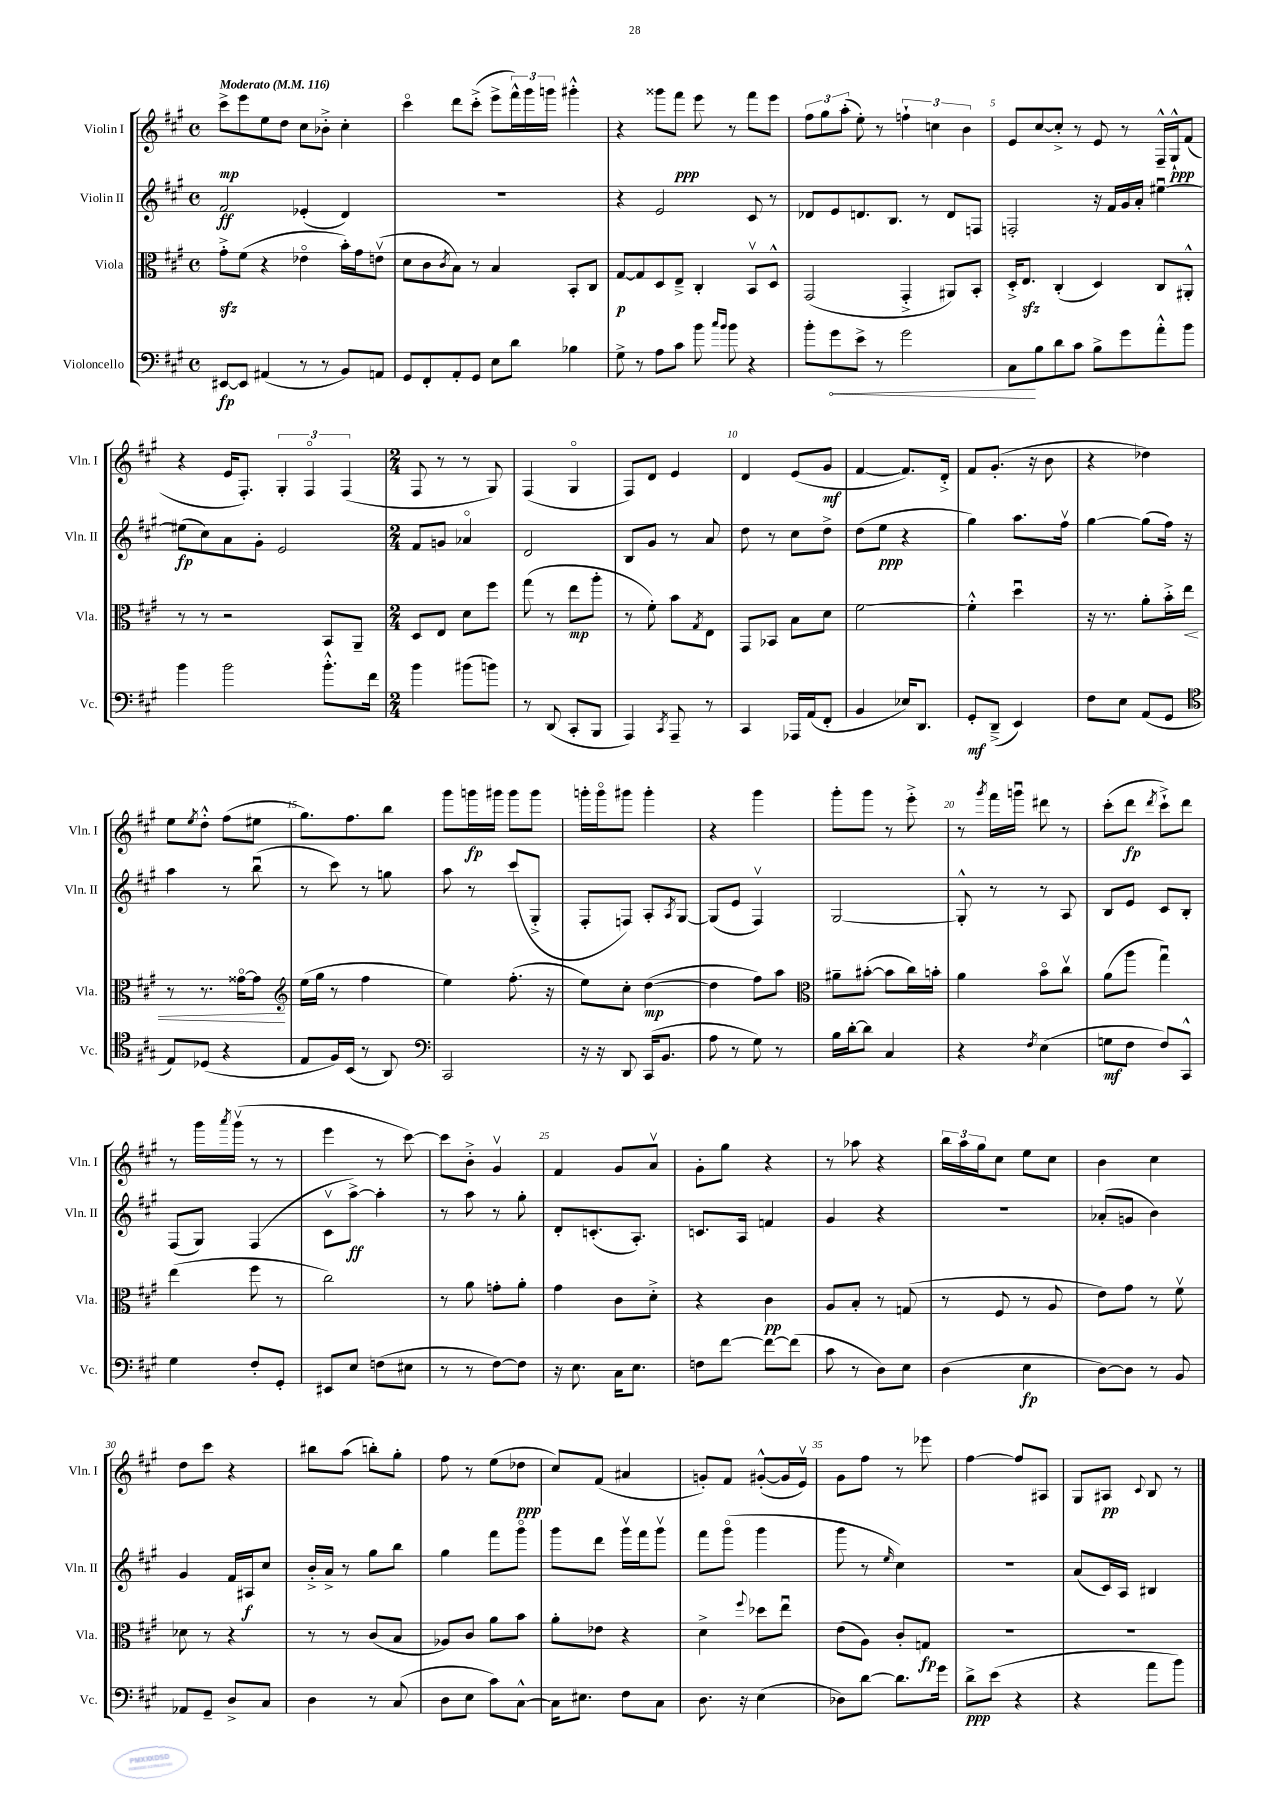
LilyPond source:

<<
\new StaffGroup <<
\new Staff = "s0" \with { instrumentName = "Violin I" shortInstrumentName = "Vln. I" } {
    \clef treble \key a \major \defaultTimeSignature \time 4/4 \tempo "Moderato" 4 = 116
    cis'''8->\mp e'''8 e''8 d''8 cis''8 bes'8-.-> cis''4-. |
    cis'''4\flageolet d'''8 cis'''8-.->( e'''8-> \tuplet 3/2 { fis'''16-^) gis'''16 g'''16 } gis'''4-.-^ |
    r4 gisis'''8 fis'''8\ppp e'''8 r8 fis'''8 e'''8 |
    \tuplet 3/2 { fis''8 gis''8 a''8-.( } e''8-.) r8 \tuplet 3/2 { f''4-! c''4 b'4 } |
    e'8 cis''8~ cis''8-.-> r8 e'8 r8 fis16---^ gis16-!-^\ppp fis'8( |
    r4 e'16 fis8.-.) \tuplet 3/2 { gis4-. fis4\flageolet fis4( } |
    \numericTimeSignature \time 2/4 fis8 r8 r8 gis8) |
    fis4( gis4\flageolet |
    fis8) d'8 e'4 |
    d'4 e'8( gis'8\mf |
    fis'4~ fis'8.) d'16-.-> |
    fis'8 gis'8.-.( r16 b'8 |
    r4 des''4) |
    e''8 \acciaccatura { e''8 } d''8-.-^ fis''8( eis''8 |
    gis''8.) fis''8. b''8 |
    gis'''8 g'''16\fp gis'''16 gis'''8 gis'''8 |
    g'''16-. g'''16\flageolet gis'''8 gis'''4-. |
    r4 gis'''4 |
    gis'''8-. gis'''8 r8 e'''8-.-> |
    r8 \acciaccatura { gis'''8 } fis'''16 g'''16\downbow dis'''8 r8 |
    cis'''8-.( d'''8\fp \acciaccatura { d'''8 } cis'''8-!->) d'''8 |
    r8 gis'''16 \acciaccatura { a'''8 } gis'''16\upbow( r8 r8 |
    e'''4 r8 cis'''8~) |
    cis'''8 b'8-.-> gis'4\upbow |
    fis'4 gis'8 a'8\upbow |
    gis'8-. gis''8 r4 |
    r8 aes''8 r4 |
    \tuplet 3/2 { b''16 a''16 gis''16 } cis''8 e''8 cis''8 |
    b'4 cis''4 |
    d''8 cis'''8 r4 |
    bis''8 a''8( b''8-.) gis''8-. |
    fis''8 r8 e''8( des''8\ppp |
    cis''8) fis'8( ais'4 |
    g'8-.) fis'8 gis'8~-.-^( gis'16 e'16\upbow) |
    gis'8 fis''8 r8 ees'''8 |
    fis''4~ fis''8 ais8 |
    gis8 ais8\pp \appoggiatura { cis'8 } b8 r8 \bar "|." |
}
\new Staff = "s1" \with { instrumentName = "Violin II" shortInstrumentName = "Vln. II" } {
    \clef treble \key a \major \defaultTimeSignature \time 4/4
    fis'2\ff ees'4-.( d'4) |
    R1 |
    r4 e'2 cis'8 r8 |
    des'8 e'8 d'8. b8. r8 d'8 f8 |
    f2-. r16 fis'16 gis'16 a'16-. eis''4~\downbow |
    eis''8\fp( cis''8) a'8 gis'8-. e'2 |
    \numericTimeSignature \time 2/4 fis'8 g'8 aes'4\flageolet |
    d'2 |
    b8 gis'8 r8 a'8 |
    d''8 r8 cis''8 d''8-> |
    d''8( e''8\ppp r4 |
    gis''4) a''8. fis''16\upbow |
    gis''4~ gis''8( fis''16) r16 |
    a''4 r8 b''8\downbow( |
    r8 cis'''8) r8 g''8 |
    a''8 r8 cis'''8( gis8-.-> |
    fis8-. f8) a8-. \acciaccatura { a8 } gis8~ |
    gis8( e'8 fis4\upbow) |
    gis2~ |
    gis8-.-^ r8 r8 a8 |
    b8 e'8 cis'8 b8-. |
    fis8( gis8) fis4( |
    cis'8\upbow a''8~->\ff) a''4-. |
    r8 a''8 r8 gis''8-. |
    d'8-. c'8.-.( a8.-.) |
    c'8. a16 f'4 |
    gis'4 r4 |
    r2 |
    aes'8-.( g'8 b'4) |
    gis'4 fis'16 ais16\f cis''8 |
    b'16-.-> a'16-> r8 gis''8 b''8 |
    gis''4 fis'''8 gis'''8\flageolet |
    gis'''8 d'''8 gis'''16\upbow fis'''16 gis'''8\upbow |
    fis'''8 gis'''8\flageolet( gis'''4 |
    gis'''8 r8 \grace { e''16 } cis''4) |
    R2 |
    a'8( cis'16) a16 bis4 \bar "|." |
}
\new Staff = "s2" \with { instrumentName = "Viola" shortInstrumentName = "Vla." } {
    \clef alto \key a \major \defaultTimeSignature \time 4/4
    gis'8-.->\sfz fis'8( r4 ees'4\flageolet b'16-.) gis'16 e'8\upbow( |
    d'8 cis'8 \acciaccatura { cis'8 } b8) r8 b4 b,8-. cis8 |
    gis8~\p gis8 d8 e8---> cis4-. b,8\upbow d8-^ |
    gis,2( gis,4-.-> ais,8) b,8-. |
    d16-.-> e8.\sfz cis4-.( d4) cis8 ais,8-.-^ |
    r8 r8 r2 b,8 a,8-- |
    \numericTimeSignature \time 2/4 d8 e8 d'8 fis''8 |
    gis''8( r8 e''8\mp a''8-. |
    r8 fis'8-.) b'8 \acciaccatura { gis8 } e8 |
    gis,8 bes,8 b8 d'8 |
    fis'2~ |
    fis'4-.-^ d''4\downbow |
    r16 r8. a'8-. b'16-.-> e''16\< |
    r8 r8. gisis'16~\flageolet gisis'8\! |
    \clef treble e''16( gis''16 r8 fis''4 |
    e''4) fis''8.-.( r16 |
    e''8) cis''8-. d''4~\mp( |
    d''4 fis''8) a''8 |
    \clef alto ais'8-- bis'8~-.( bis'8 cis''16) b'16-. |
    a'4 b'8\flageolet cis''8\upbow |
    a'8( a''8 gis''4\downbow) |
    e''4( fis''8 r8 |
    cis''2) |
    r8 a'8 g'8-. a'8-. |
    gis'4 cis'8 d'8-.-> |
    r4 cis'4\pp |
    a8 b8-. r8 g8( |
    r8 fis8 r8 a8 |
    e'8) gis'8 r8 fis'8\upbow |
    des'8 r8 r4 |
    r8 r8 cis'8( b8 |
    aes8) cis'8 a'8 b'8 |
    a'8-. ees'8 r4 |
    d'4-> \appoggiatura { fis''8 } des''8 e''8\downbow |
    e'8( a8) cis'8-. g8\fp |
    R2 |
    R2 \bar "|." |
}
\new Staff = "s3" \with { instrumentName = "Violoncello" shortInstrumentName = "Vc." } {
    \clef bass \key a \major \defaultTimeSignature \time 4/4
    eis,8~\fp eis,8 ais,4( r8 r8 b,8) a,8 |
    gis,8 fis,8-. a,8-. gis,8 e8 d'8 bes4 |
    gis8-> r8 a8 cis'8 b'8 \grace { cis''16 b'16 } b'8 r4 |
    b'8-. \once \override Hairpin.circled-tip = ##t gis'8\< e'8-> r8 gis'2 |
    cis8\! b8 d'8 cis'8 b8-> gis'8 a'8-.-^ b'8 |
    b'4 b'2 b'8.-.-^ fis'16 |
    \numericTimeSignature \time 2/4 b'4 bis'8( b'8) |
    r8 d,8( cis,8-. b,,8 |
    a,,4) \acciaccatura { cis,8 } a,,8-- r8 |
    cis,4 aes,,16 a,16( fis,8-. |
    b,4 ees16) d,8. |
    gis,8-.\mf d,8--->( e,4) |
    fis8 e8 a,8( gis,8 |
    \clef tenor e8) des8( r4 |
    e8 fis16) b,16( r8 a,8) |
    \clef bass cis,2 |
    r16 r16 d,8 cis,16( b,8. |
    a8 r8 gis8) r8 |
    b16 d'16~-. d'8 cis4 |
    r4 \acciaccatura { fis8 } e4( |
    g8\mf fis8 fis8) cis,8-^ |
    gis4 fis8-. gis,8-. |
    eis,8 e8 f8( eis8 |
    r8 r8 fis8~) fis8 |
    r16 e8. cis16 e8. |
    f8 fis'8~ fis'8~ fis'8( |
    cis'8 r8 d8) e8 |
    d4( e4\fp |
    d8~) d8 r8 b,8 |
    aes,8 gis,8-- d8-> cis8 |
    d4 r8 cis8( |
    d8 e8 cis'8) cis8~-^ |
    cis16 eis8. fis8 cis8 |
    d8. r16 e4( |
    des8) d'8~ d'8. gis'16 |
    d'8->\ppp e'8( r4 |
    r4 a'8 b'8) \bar "|." |
}
>>
>>
\layout { \context { \Score \override BarNumber.break-visibility = ##(#f #t #t) barNumberVisibility = #(every-nth-bar-number-visible 5) } }
